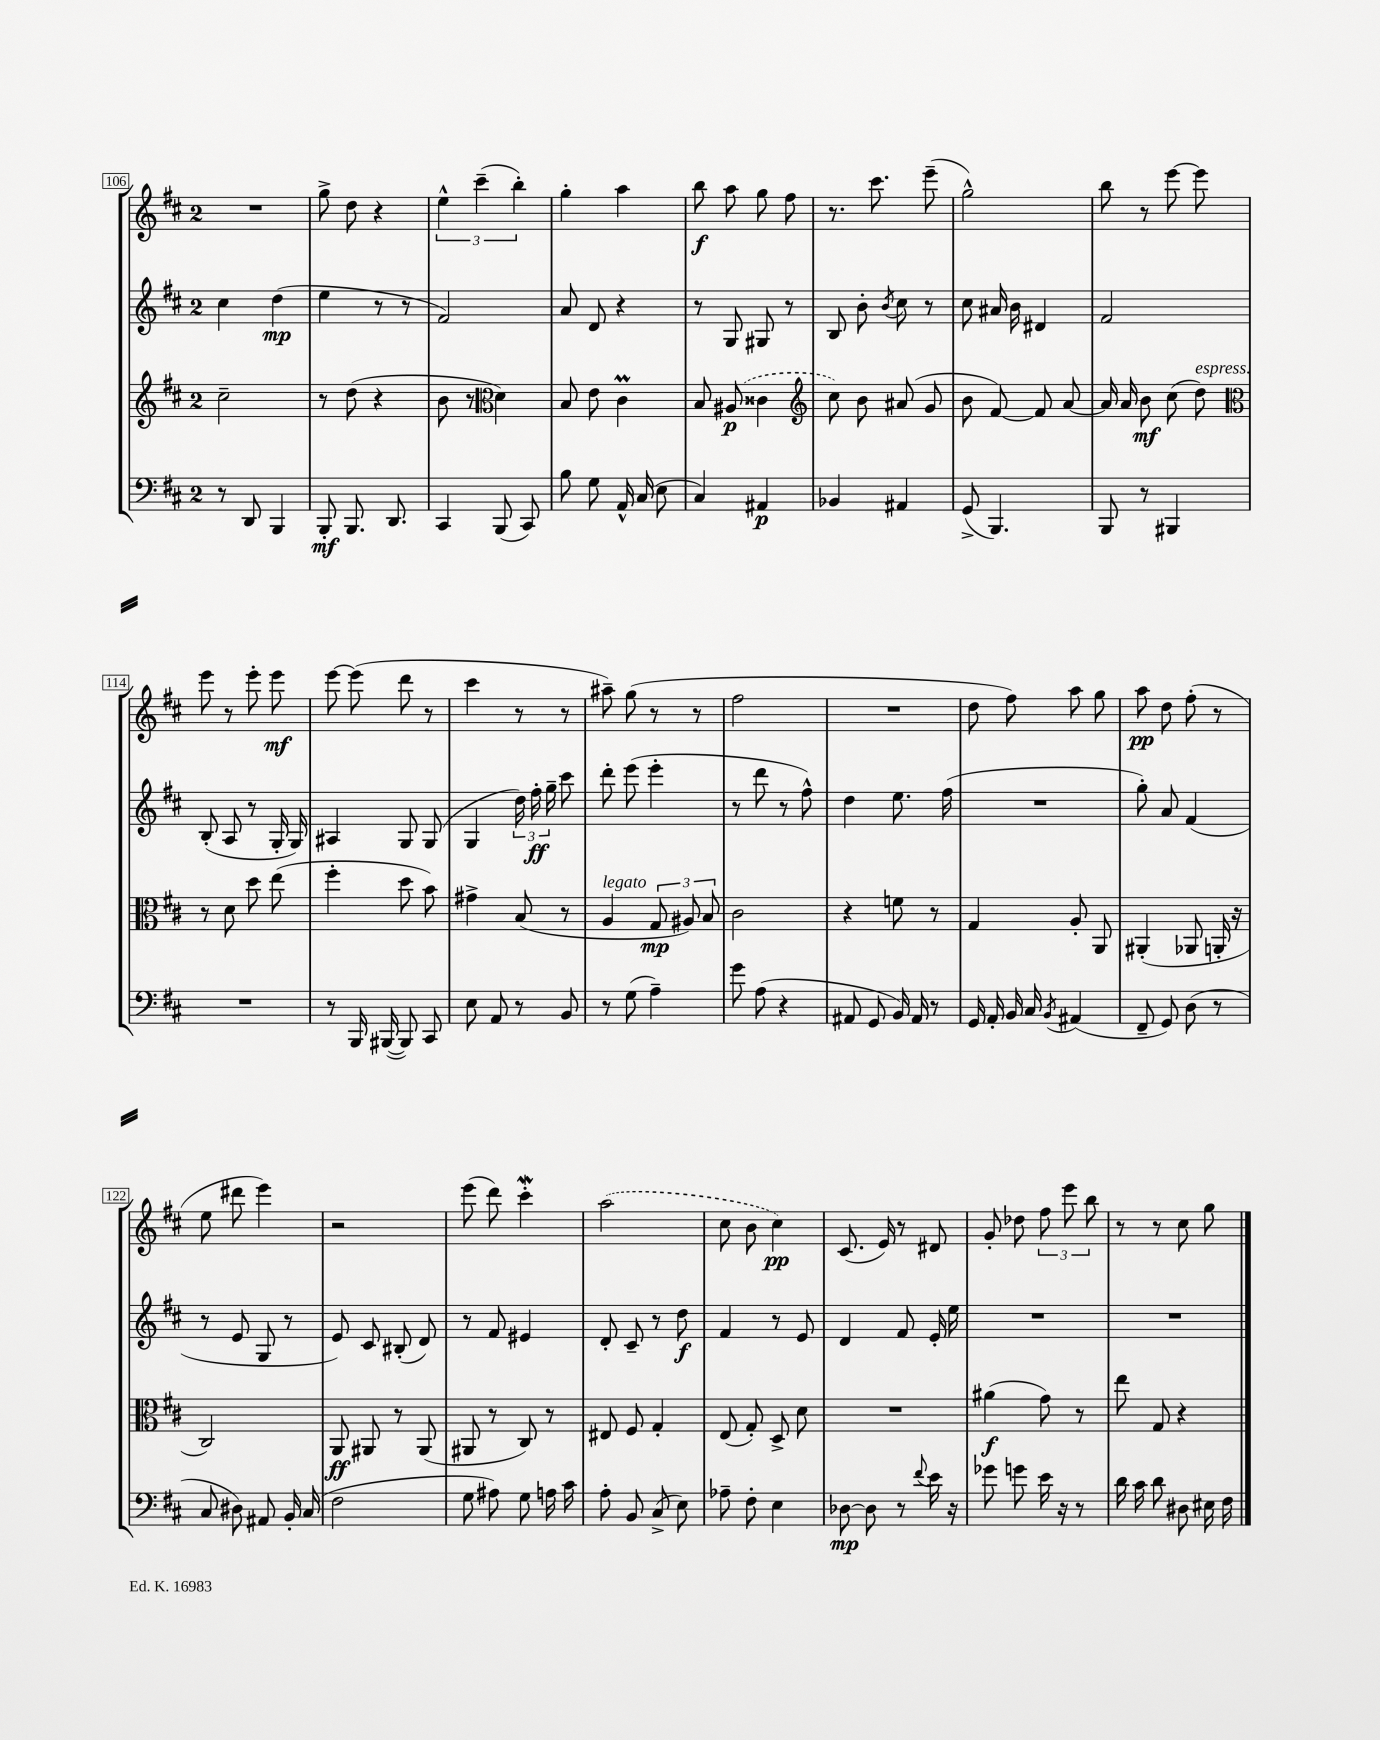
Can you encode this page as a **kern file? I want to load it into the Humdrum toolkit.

**kern	**kern	**kern	**kern
*staff4	*staff3	*staff2	*staff1
*clefF4	*clefG2	*clefG2	*clefG2
*k[f#c#]	*k[f#c#]	*k[f#c#]	*k[f#c#]
*M2/4	*M2/4	*M2/4	*M2/4
8r	2cc#~	4cc#	2r
8DD	.	.	.
4BBB	.	(4dd	.
=	=	=	=
8BBB'	8r	4ee	8gg^
8.BBB	(8dd	.	8dd
.	4r	8r	4r
8.DD	.	.	.
.	.	8r	.
=	=	=	=
4CC#	8b	2f#)	6ee^^
.	8r	.	.
.	.	.	(6ccc#~
*	*clefC3	*	*
(8BBB	4d)	.	.
.	.	.	6bb')
8CC#)	.	.	.
=	=	=	=
8B	8B	8a	4gg'
8G	8e	8d	.
16AA^^	4c#	4r	4aa
(16C#	.	.	.
8E	.	.	.
=	=	=	=
4C#)	8B	8r	8bb
.	(8A#	8G	8aa
4AA#	4c##	8G#	8gg
.	.	8r	8ff#
=	=	=	=
*	*clefG2	*	*
4BB-	8cc#)	8B	8.r
.	8b	8b'	.
.	.	.	8.ccc#
.	.	8qb	.
4AA#	(8a#	8cc#	.
.	8g	8r	(8eee~
=	=	=	=
(8GG^	8b	8cc#	2gg^^)
4.BBB)	[8f#)	16a#	.
.	.	16b	.
.	8f#]	4d#	.
.	[8a	.	.
=	=	=	=
8BBB	16a]	2f#	8bb
.	16a	.	.
8r	8b	.	8r
4BBB#	(8cc#	.	[8eee
.	8dd)	.	8eee]
=	=	=	=
*	*clefC3	*	*
2r	8r	(8B'	8eee
.	8d	8A	8r
.	8dd	8r	8eee'
.	(8ee	16G'	8eee
.	.	16G)	.
=	=	=	=
8r	4ff#'	4A#	[8eee
16BBB	.	.	(8eee]
([16BBB#	.	.	.
8BBB#])	8dd	8G	8ddd
8CC#	8b)	(8G	8r
=	=	=	=
8E	4g#^	4G	4ccc#
8AA	.	.	.
8r	(8B	24dd)	8r
.	.	24ff#'	.
.	.	24gg~	.
8BB	8r	8ccc#	8r
=	=	=	=
8r	4A	8ddd'	8aa#~)
(8G	.	(8eee	(8gg
4A~)	12G	4eee'	8r
.	12A#)	.	.
.	.	.	8r
.	12B	.	.
=	=	=	=
8g	2c#	8r	2ff#
(8A	.	8ddd	.
4r	.	8r	.
.	.	8ff#^^)	.
=	=	=	=
8AA#	4r	4dd	2r
8GG	.	.	.
16BB)	8f	8.ee	.
16AA#	.	.	.
8r	8r	.	.
.	.	(16ff#	.
=	=	=	=
16GG	4G	2r	8dd
16AA'	.	.	.
16BB	.	.	8ff#)
16C#	.	.	.
8qBB	.	.	.
(4AA#	8A'	.	8aa
.	8AA	.	8gg
=	=	=	=
8FF#~	(4AA#'	8gg')	8aa
8GG)	.	8a	8dd
(8D	8AA-	(4f#	(8ff#'
8r	16AA'	.	8r
.	16r	.	.
=	=	=	=
8C#	2C#)	8r	8ee
8D#)	.	8e	8ddd#
8AA#	.	8G	4eee)
16BB'	.	8r	.
(16C#	.	.	.
=	=	=	=
2F#	8AA	8e)	2r
.	8AA#	8c#	.
.	8r	(8B#'	.
.	(8AA#	8d)	.
=	=	=	=
8G	8AA#	8r	(8eee
8A#)	8r	8f#	8ddd)
8G	8C#)	4e#	4ccc#'
16A	8r	.	.
16c#	.	.	.
=	=	=	=
8A'	8E#	8d'	(2aa
8BB	8F#	8c#~	.
(8C#^	4G'	8r	.
8E)	.	8dd	.
=	=	=	=
8A-~	(8E	4f#	8cc#
8F#'	8G')	.	8b
4E	8D^	8r	4cc#)
.	8d	8e	.
=	=	=	=
[8D-	2r	4d	(8.c#
8D-]	.	.	.
.	.	.	16e)
8r	.	8f#	8r
8qqf#	.	.	.
16e	.	16e'	8d#
16r	.	16ee	.
=	=	=	=
8g-	(4a#	2r	8g'
8g	.	.	8dd-
16e	8g)	.	12ff#
16r	.	.	.
.	.	.	12eee
8r	8r	.	.
.	.	.	12bb
=	=	=	=
16d	8ee	2r	8r
16c#	.	.	.
8d	8G	.	8r
8D#	4r	.	8cc#
16E#	.	.	8gg
16F#	.	.	.
==	==	==	==
*-	*-	*-	*-
